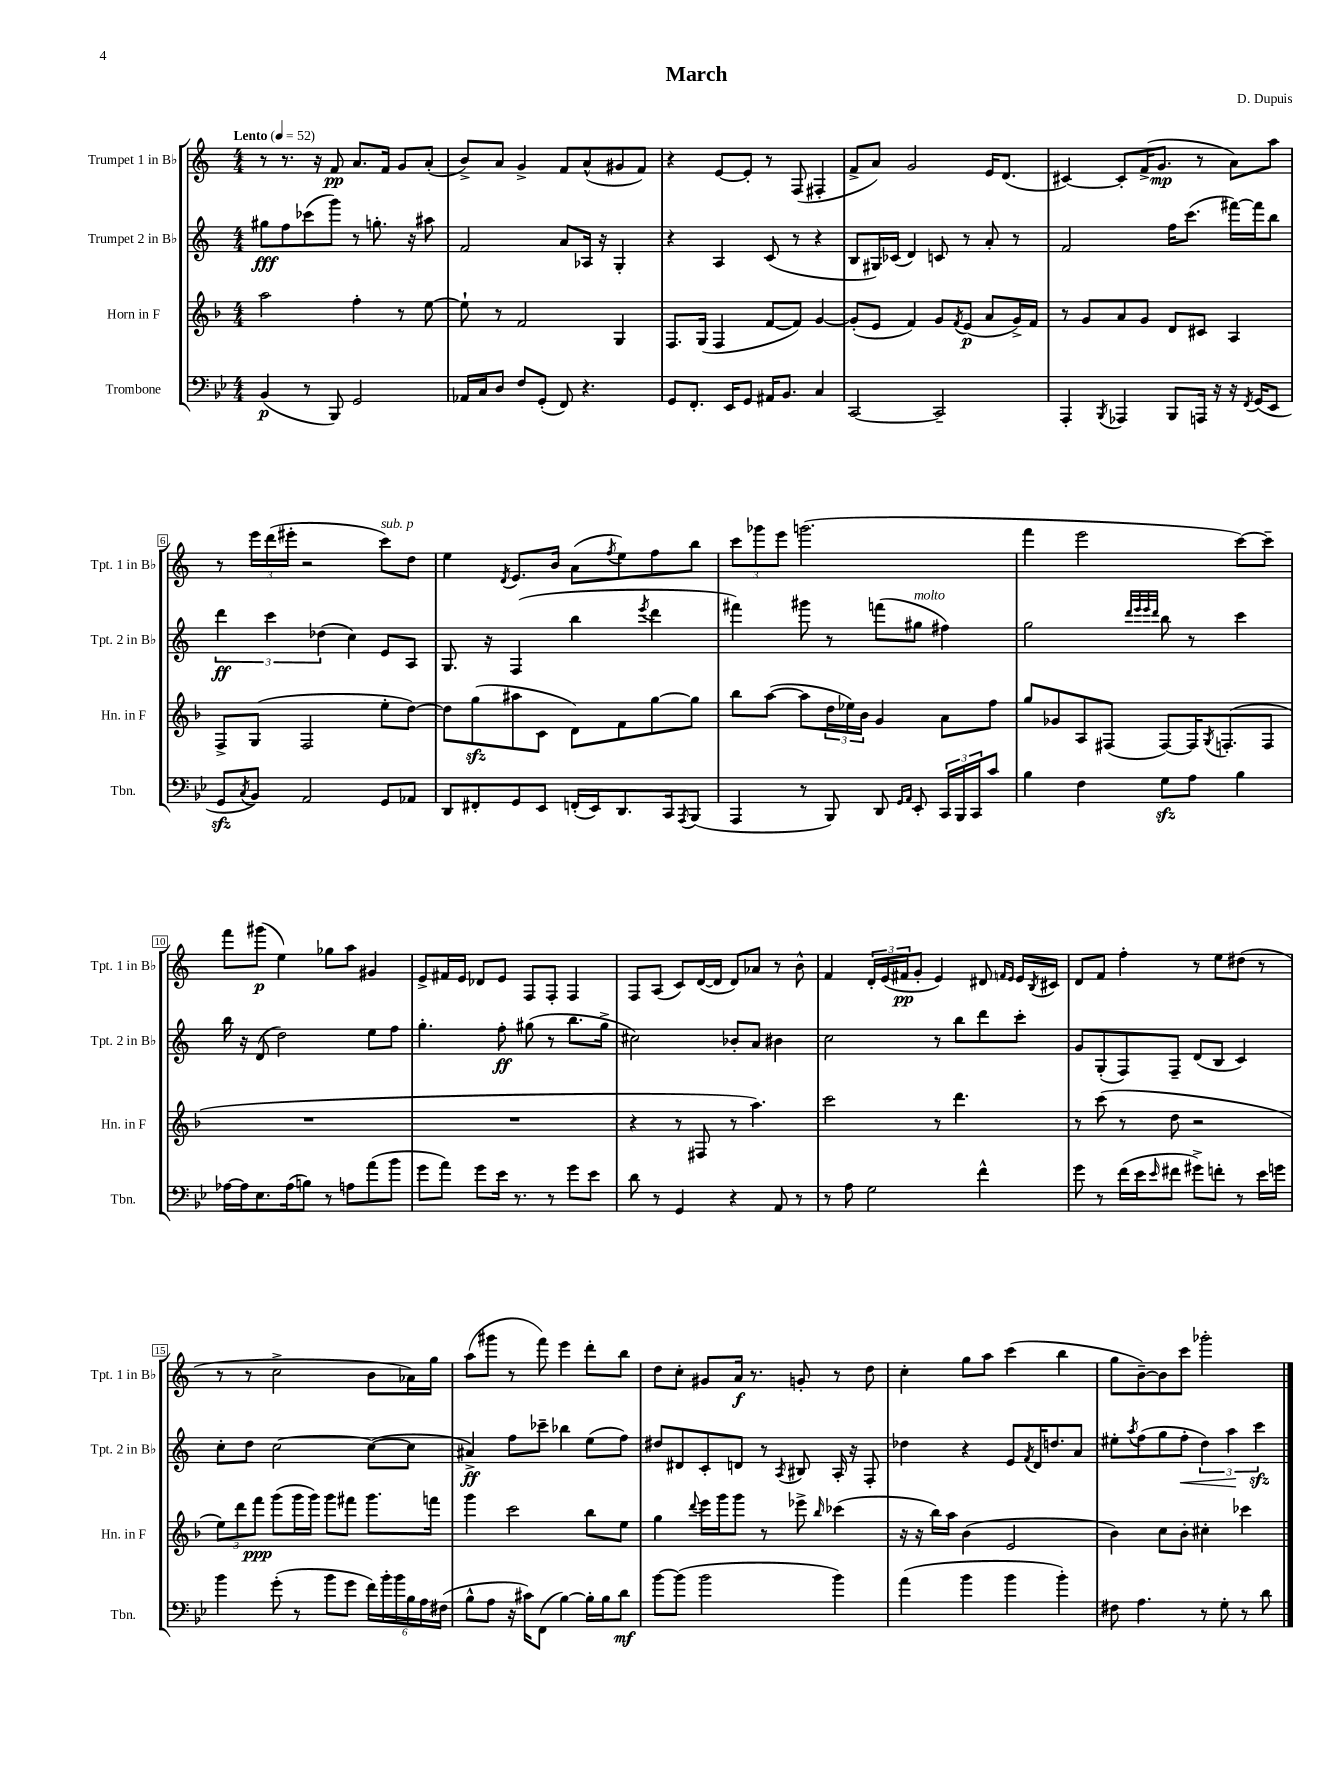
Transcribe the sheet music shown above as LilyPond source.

\header { title = "March" composer = "D. Dupuis" }
<<
\new StaffGroup <<
\new Staff = "s0" \with { instrumentName = "Trumpet 1 in Bb" shortInstrumentName = "Tpt. 1 in Bb" } {
    \clef treble \key c \major \numericTimeSignature \time 4/4 \tempo "Lento" 4 = 52
    r8 r8. r16 f'8\pp a'8. f'16 g'8 a'8-.( |
    b'8->) a'8 g'4-> f'8 a'8-^( gis'8 f'8) |
    r4 e'8~ e'8-. r8 f8( fis4-. |
    f'8-> a'8) g'2 e'16 d'8.( |
    cis'4~) cis'8-. f'16->( g'8.\mp r8 a'8) a''8 |
    r8 \tuplet 3/2 { e'''16 d'''16( eis'''16-. } r2 c'''8^\markup { \italic "sub. p" }) d''8 |
    e''4 \acciaccatura { d'8 } e'8. b'16 a'8( \acciaccatura { f''8 } e''8) f''8 b''8 |
    \tuplet 3/2 { c'''8 ges'''8 e'''8 } g'''2.( |
    f'''4 e'''2 c'''8~) c'''8-- |
    f'''8 gis'''8\p( e''4) ges''8 a''8 gis'4 |
    e'8-> fis'16 e'16 des'8 e'8 f8 f8-. f4 |
    f8 a8( c'8) d'16~( d'16 d'8) aes'8 r8 b'8-^ |
    f'4 \tuplet 3/2 { d'16-. e'16( fis'16\pp } g'8-. e'4) dis'8 \grace { f'16 e'16 } e'16 \acciaccatura { b8 } cis'16 |
    d'8 f'8 f''4-. r8 e''8 dis''8( r8 |
    r8 r8 c''2-> b'8 aes'16) g''16 |
    a''8( gis'''8 r8 f'''8) e'''4 d'''8-. b''8 |
    d''8 c''8-. gis'8 a'16\f r8. g'8-. r8 d''8 |
    c''4-. g''8 a''8 c'''4( b''4 |
    g''8 b'8~--) b'8 c'''8 ges'''2-. \bar "|." |
}
\new Staff = "s1" \with { instrumentName = "Trumpet 2 in Bb" shortInstrumentName = "Tpt. 2 in Bb" } {
    \clef treble \key c \major \numericTimeSignature \time 4/4
    gis''8\fff f''8 ces'''8( g'''8) r8 g''8.-. r16 ais''8 |
    f'2 a'8 aes16 r16 g4-. |
    r4 a4 c'8( r8 r4 |
    b8 gis16) ces'16( d'4) c'8 r8 a'8-. r8 |
    f'2 f''16 c'''8.( fis'''16~) fis'''16 b''8 |
    \tuplet 3/2 { d'''4\ff c'''4 des''4( } c''4) e'8 a8 |
    g8. r16 f4( b''4 \acciaccatura { e'''8 } d'''4 |
    fis'''4) gis'''8 r8 f'''8( gis''8^\markup { \italic "molto" } fis''4) |
    g''2 \grace { d'''32 e'''32 e'''32 d'''32 } b''8 r8 c'''4 |
    b''16 r16 d'8( d''2) e''8 f''8 |
    g''4.-. f''8-.\ff gis''8( r8 b''8. gis''16-> |
    cis''2) bes'8-. a'8 bis'4 |
    c''2 r8 b''8 d'''8 c'''8-. |
    g'8 g8-.( f8) f8-- d'8( b8 c'4) |
    c''8-. d''8 c''2~ c''8~( c''8 |
    ais'4->\ff) f''8 ces'''8-- bes''4 e''8( f''8) |
    dis''8 dis'8 c'8-. d'8 r8 \acciaccatura { a8 } bis8 a16-. r16 f8-. |
    des''4 r4 e'8 \acciaccatura { f'8 } d'16 d''8. a'8 |
    eis''8-. \acciaccatura { a''8 } f''8( g''8 f''8-.\< \tuplet 3/2 { d''4) a''4\! c'''4\sfz } \bar "|." |
}
\new Staff = "s2" \with { instrumentName = "Horn in F" shortInstrumentName = "Hn. in F" } {
    \clef treble \key f \major \numericTimeSignature \time 4/4
    a''2 f''4-. r8 e''8~ |
    e''8-! r8 f'2 g4 |
    f8. g16( f4 f'8~ f'8) g'4~ |
    g'8-.( e'8 f'4) g'8 \acciaccatura { f'8 } e'8\p( a'8 g'16->) f'16 |
    r8 g'8 a'8 g'8 d'8 cis'8 a4 |
    f8-> g8( f2 e''8-. d''8~) |
    d''8 g''8\sfz( ais''8 c'8 d'8) f'8 g''8~ g''8 |
    bes''8 a''8~( a''8 \tuplet 3/2 { d''16 ees''16) bes'16 } g'4 a'8 f''8 |
    g''8 ges'8 a8 fis8( fis8~) fis16 \acciaccatura { g8 } f8.-.( f8 |
    R1 |
    R1 |
    r4 r8 fis8 r8 a''4.) |
    c'''2 r8 d'''4. |
    r8 c'''8( r8 d''8 r2 |
    \tuplet 3/2 { e''8) d'''8 f'''8\ppp } g'''8( g'''16 g'''16) g'''8 fis'''8 g'''8. f'''16 |
    g'''4 c'''2 bes''8 e''8 |
    g''4 \appoggiatura { d'''8 } e'''16 g'''16 g'''8 r8 ees'''8-> \grace { bes''16 } ces'''4( |
    r16 r16 bes''16) a''16 bes'4( e'2 |
    bes'4) c''8 bes'8-. cis''4-. ces'''4 \bar "|." |
}
\new Staff = "s3" \with { instrumentName = "Trombone" shortInstrumentName = "Tbn." } {
    \clef bass \key bes \major \numericTimeSignature \time 4/4
    bes,4\p( r8 bes,,8) g,2 |
    aes,16 c16 d8 f8 g,8-.( f,8) r4. |
    g,8 f,8.-. ees,16 g,8 ais,16 bes,8. c4 |
    c,2~ c,2-- |
    a,,4-. \acciaccatura { bes,,8 } aes,,4 bes,,8 a,,16 r16 r16 \acciaccatura { f,8 } g,16( ees,8 |
    g,8\sfz \acciaccatura { c8 } bes,8) a,2 g,8 aes,8 |
    d,8 fis,8-. g,8 ees,8 f,16-.( ees,16) d,8. c,16 \acciaccatura { a,,8 } bes,,8( |
    a,,4 r8 bes,,8) d,8 \grace { g,16 a,16 } ees,8-. \tuplet 3/2 { c,16 bes,,16 c,16 } c'8 |
    bes4 f4 g8\sfz a8 bes4 |
    aes16~ aes16 ees8. aes16( b8) r8 a8 a'8( bes'8 |
    g'8 a'8) g'8 ees'16 r8. r8 g'8 ees'8 |
    d'8 r8 g,4 r4 a,8 r8 |
    r8 a8 g2 f'4-^ |
    g'8 r8 f'16( ees'16 \grace { ees'16 } fis'8 gis'8->) f'8-. r8 ees'16 g'16 |
    bes'4 g'8-.( r8 bes'8 g'8 \tuplet 6/4 { f'16) bes'16-. bes'16 bes16 a16 fis16( } |
    bes8-^ a8 r16 cis'16) f,8( bes4~) bes16-. bes16 d'8\mf |
    bes'8~ bes'8( bes'2 bes'4) |
    a'4( bes'4 bes'4 bes'4-.) |
    fis8 a4. r8 g8-. r8 d'8 \bar "|." |
}
>>
>>
\layout { \context { \Score \override BarNumber.stencil = #(make-stencil-boxer 0.1 0.3 ly:text-interface::print) } }
